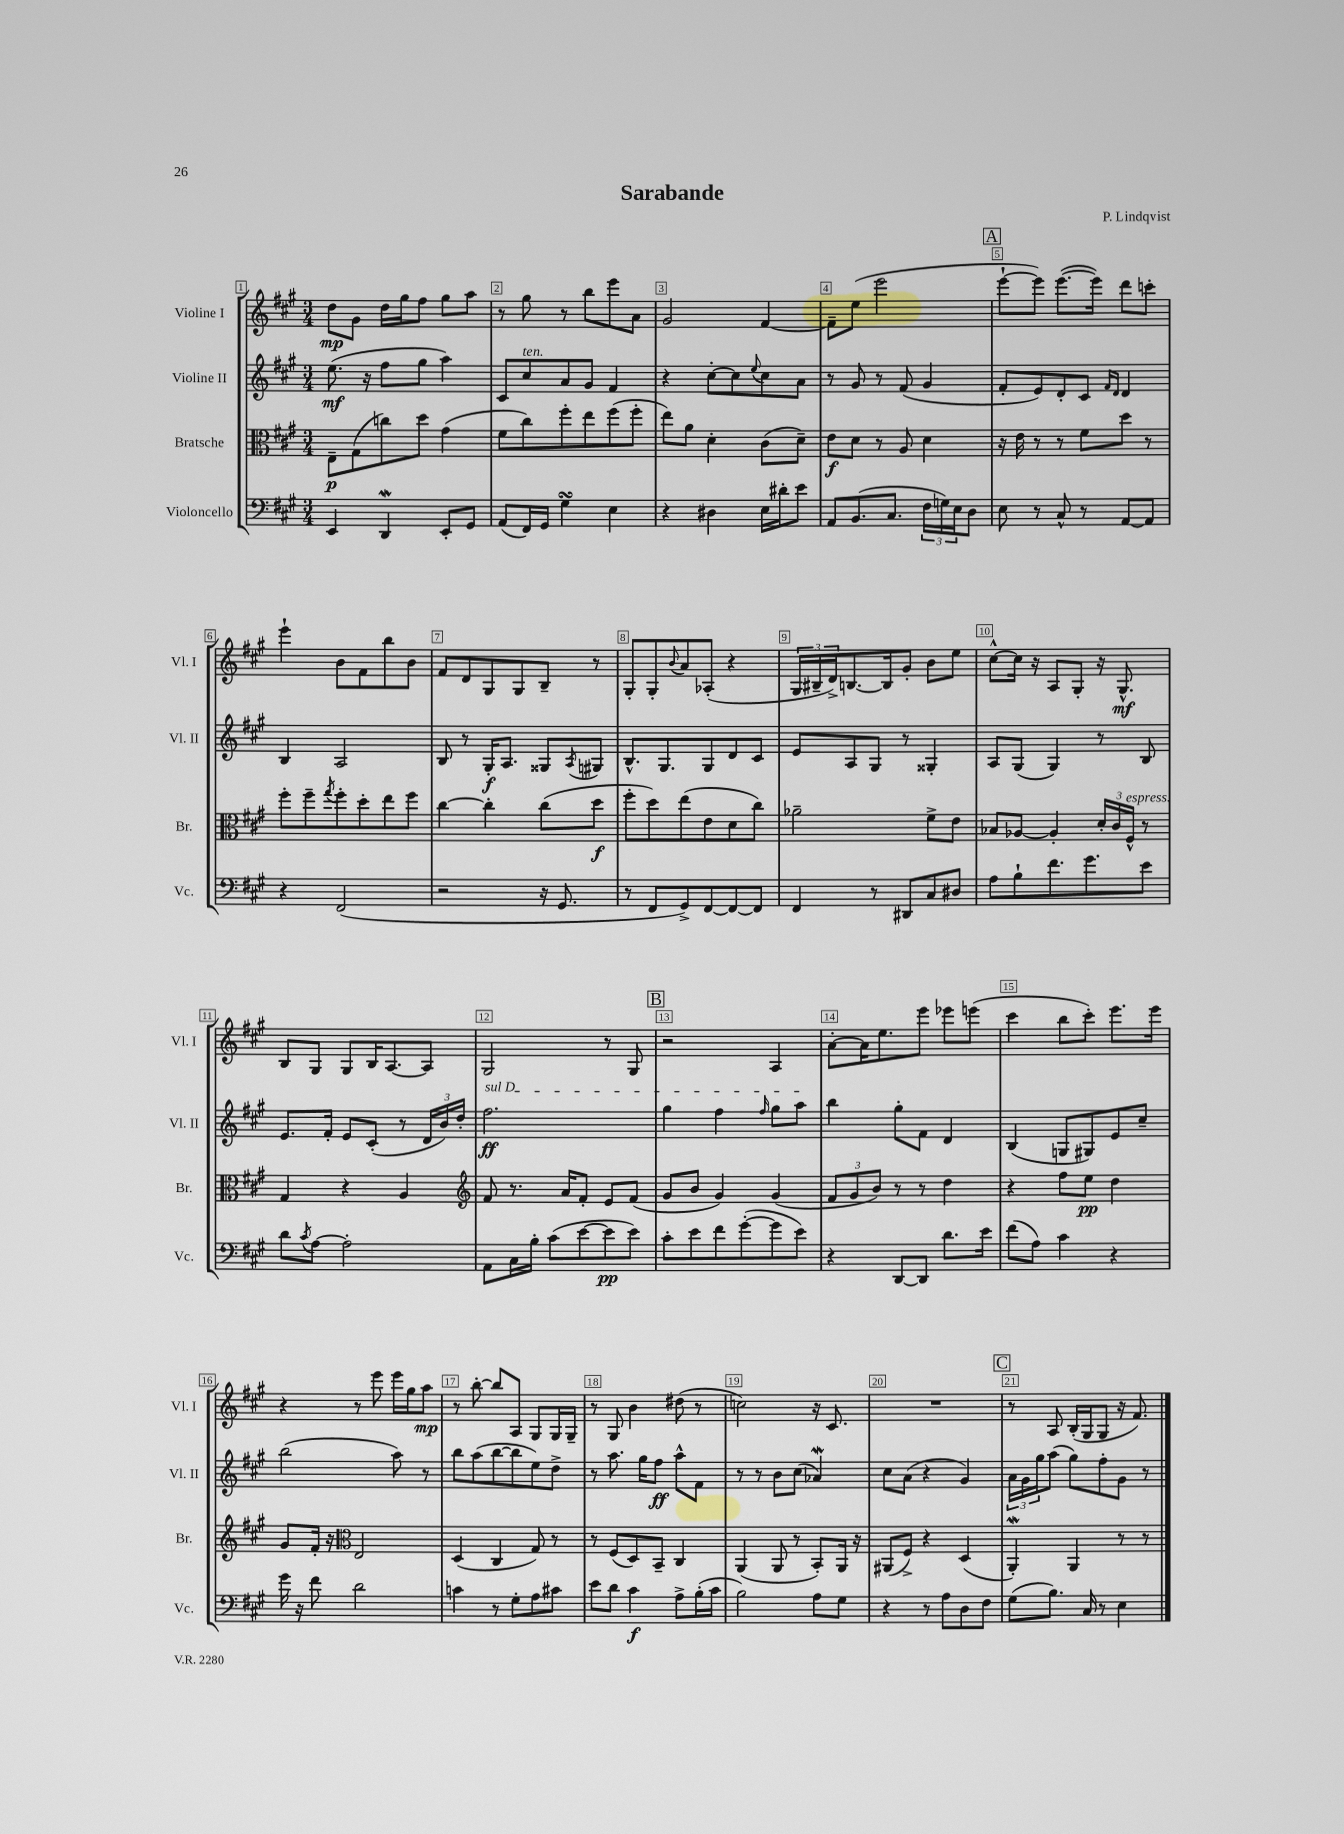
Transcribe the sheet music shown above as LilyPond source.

\header { title = "Sarabande" composer = "P. Lindqvist" }
<<
\new StaffGroup <<
\new Staff = "s0" \with { instrumentName = "Violine I" shortInstrumentName = "Vl. I" } {
    \clef treble \key a \major \numericTimeSignature \time 3/4
    d''8\mp gis'8 d''16 gis''16 fis''8 gis''8 a''8 |
    r8 gis''8 r8 b''8 e'''8 a'8 |
    gis'2 fis'4~ |
    fis'8-- e''8( e'''2 |
    \mark \markup { \box "A" } e'''8~-! e'''8) e'''8.~( e'''16) d'''8 c'''8-. |
    e'''4-! b'8 fis'8 b''8 b'8 |
    fis'8 d'8 gis8 gis8 b8-- r8 |
    gis8-. gis8-. \appoggiatura { b'8 } a'8 aes8-.( r4 |
    \tuplet 3/2 { gis16 bis16-- d'16->) } b8.~ b16 gis'8-. b'8 e''8 |
    cis''8~-^ cis''16 r16 a8 gis8-. r16 gis8.-^\mf |
    b8 gis8 gis8 b16 a8.~ a8 |
    gis2 r8 gis8 |
    \mark \markup { \box "B" } r2 a4 |
    a'8~-. a'16 e''8. e'''8 ees'''8 e'''8( |
    cis'''4 b''8 cis'''8-.) e'''8. e'''16 |
    r4 r8 e'''8 e'''16 gis''16 a''8\mp |
    r8 b''8~-. b''8 a8 gis8 gis16 gis16-- |
    r8 gis8 b'4 dis''8( r8 |
    c''2) r16 cis'8. |
    R2. |
    \mark \markup { \box "C" } r8 a8 b16-.( gis16 gis8 r16 fis'8.) \bar "|." |
}
\new Staff = "s1" \with { instrumentName = "Violine II" shortInstrumentName = "Vl. II" } {
    \clef treble \key a \major \numericTimeSignature \time 3/4
    e''8.\mf( r16 fis''8 gis''8 a''4) |
    cis'8 cis''8^\markup { \italic "ten." } a'8 gis'8 fis'4 |
    r4 cis''8~-. cis''8 \appoggiatura { e''8 } cis''8 a'8 |
    r8 gis'8 r8 fis'8( gis'4 |
    \mark \markup { \box "A" } fis'8-. e'8) d'8-. cis'8 \grace { fis'16 d'16 } d'4 |
    b4 a2 |
    b8 r8 gis16-.\f a8. gisis8 \acciaccatura { a8 } gis8 |
    b8.-^ gis8. gis8 d'8 cis'8 |
    e'8 a8 gis8 r8 gisis4-. |
    a8 gis8( gis4) r8 b8 |
    e'8. fis'16-. e'8 cis'8-.( r8 \tuplet 3/2 { d'16 b'16) d''16-. } |
    \once \override TextSpanner.bound-details.left.text = \markup { \italic "sul D" } fis''2.\ff\startTextSpan |
    \mark \markup { \box "B" } gis''4 fis''4 \grace { fis''16 } gis''8 a''8\stopTextSpan |
    b''4 gis''8-. fis'8 d'4 |
    b4( g8 gis8) e'8 cis''8-- |
    b''2( a''8) r8 |
    b''8 a''8( b''8~ b''8 e''8) d''8-> |
    r8 a''8. gis''16 fis''8\ff a''8-^ fis'8 |
    r8 r8 b'8 cis''8( aes'4\mordent) |
    cis''8 a'8( r4 gis'4) |
    \mark \markup { \box "C" } \tuplet 3/2 { a'16 gis'16 gis''16 } a''8( gis''8) fis''8-. gis'8 r8 \bar "|." |
}
\new Staff = "s2" \with { instrumentName = "Bratsche" shortInstrumentName = "Br." } {
    \clef alto \key a \major \numericTimeSignature \time 3/4
    e8--\p gis8( c''8) d''8 gis'4( |
    fis'8 cis''8) fis''8-. e''8 fis''8( fis''8-. |
    e''8) a'8 d'4-. cis'8( d'8--) |
    e'8\f d'8 r8 a8 d'4 |
    \mark \markup { \box "A" } r16 e'16 r8 r8 fis'8 d''8 r8 |
    fis''8-. fis''8-- \acciaccatura { gis''8 } fis''8-. d''8-. e''8 fis''8 |
    cis''4~ cis''4-. cis''8( d''8\f |
    fis''8-. d''8) e''8( e'8 d'8 cis''8) |
    aes'2-- fis'8-> e'8 |
    bes8 aes8~ aes4-. \tuplet 3/2 { d'16-. cis'16 fis16-^^\markup { \italic "espress." } } r8 |
    gis4 r4 a4 |
    \clef treble fis'8 r8. a'16 fis'8-. e'8 fis'8( |
    \mark \markup { \box "B" } gis'8 b'8 gis'4) gis'4( |
    \tuplet 3/2 { fis'8 gis'8 b'8) } r8 r8 d''4 |
    r4 fis''8 e''8\pp d''4 |
    gis'8 fis'16-. r16 \clef alto e2 |
    d4( cis4 gis8) r8 |
    r8 fis8( d8) b,8-- cis4 |
    a,4( a,8 r8 b,8-.) a,16 r16 |
    ais,8( fis8->) r4 d4( |
    \mark \markup { \box "C" } a,4-.\mordent) a,4 r8 r8 \bar "|." |
}
\new Staff = "s3" \with { instrumentName = "Violoncello" shortInstrumentName = "Vc." } {
    \clef bass \key a \major \numericTimeSignature \time 3/4
    e,4 d,4\mordent e,8-. gis,8 |
    a,8( fis,16) gis,16 gis4\turn e4 |
    r4 dis4 e16 dis'16-. e'8 |
    a,8 b,8.( cis8. \tuplet 3/2 { fis16 g16) e16 } d8 |
    \mark \markup { \box "A" } e8 r8 cis8-^ r8 a,8~ a,8 |
    r4 fis,2( |
    r2 r16 gis,8. |
    r8 fis,8 gis,8->) fis,8~ fis,8~ fis,8 |
    fis,4 r8 dis,8 cis8 dis8 |
    a8 b8-! fis'8. gis'8. e'8 |
    d'8 \acciaccatura { cis'8 } a8~ a2-. |
    a,8 cis16 b16-. cis'8( e'8~ e'8\pp e'8) |
    \mark \markup { \box "B" } cis'8-. e'8 fis'8 gis'8~-.( gis'8 e'8) |
    r4 d,8~ d,8 d'8. e'16 |
    fis'8( a8) cis'4 r4 |
    gis'16 r16 fis'8 d'2 |
    c'4 r8 gis8-. a8 cis'8 |
    e'8 d'8 cis'4\f a8-> b16-.( cis'16 |
    b2) a8 gis8 |
    r4 r8 a8 d8 fis8 |
    \mark \markup { \box "C" } gis8( b8.) cis16 r8 e4 \bar "|." |
}
>>
>>
\layout { \context { \Score \override BarNumber.break-visibility = ##(#f #t #t) barNumberVisibility = #all-bar-numbers-visible \override BarNumber.stencil = #(make-stencil-boxer 0.1 0.3 ly:text-interface::print) } }
